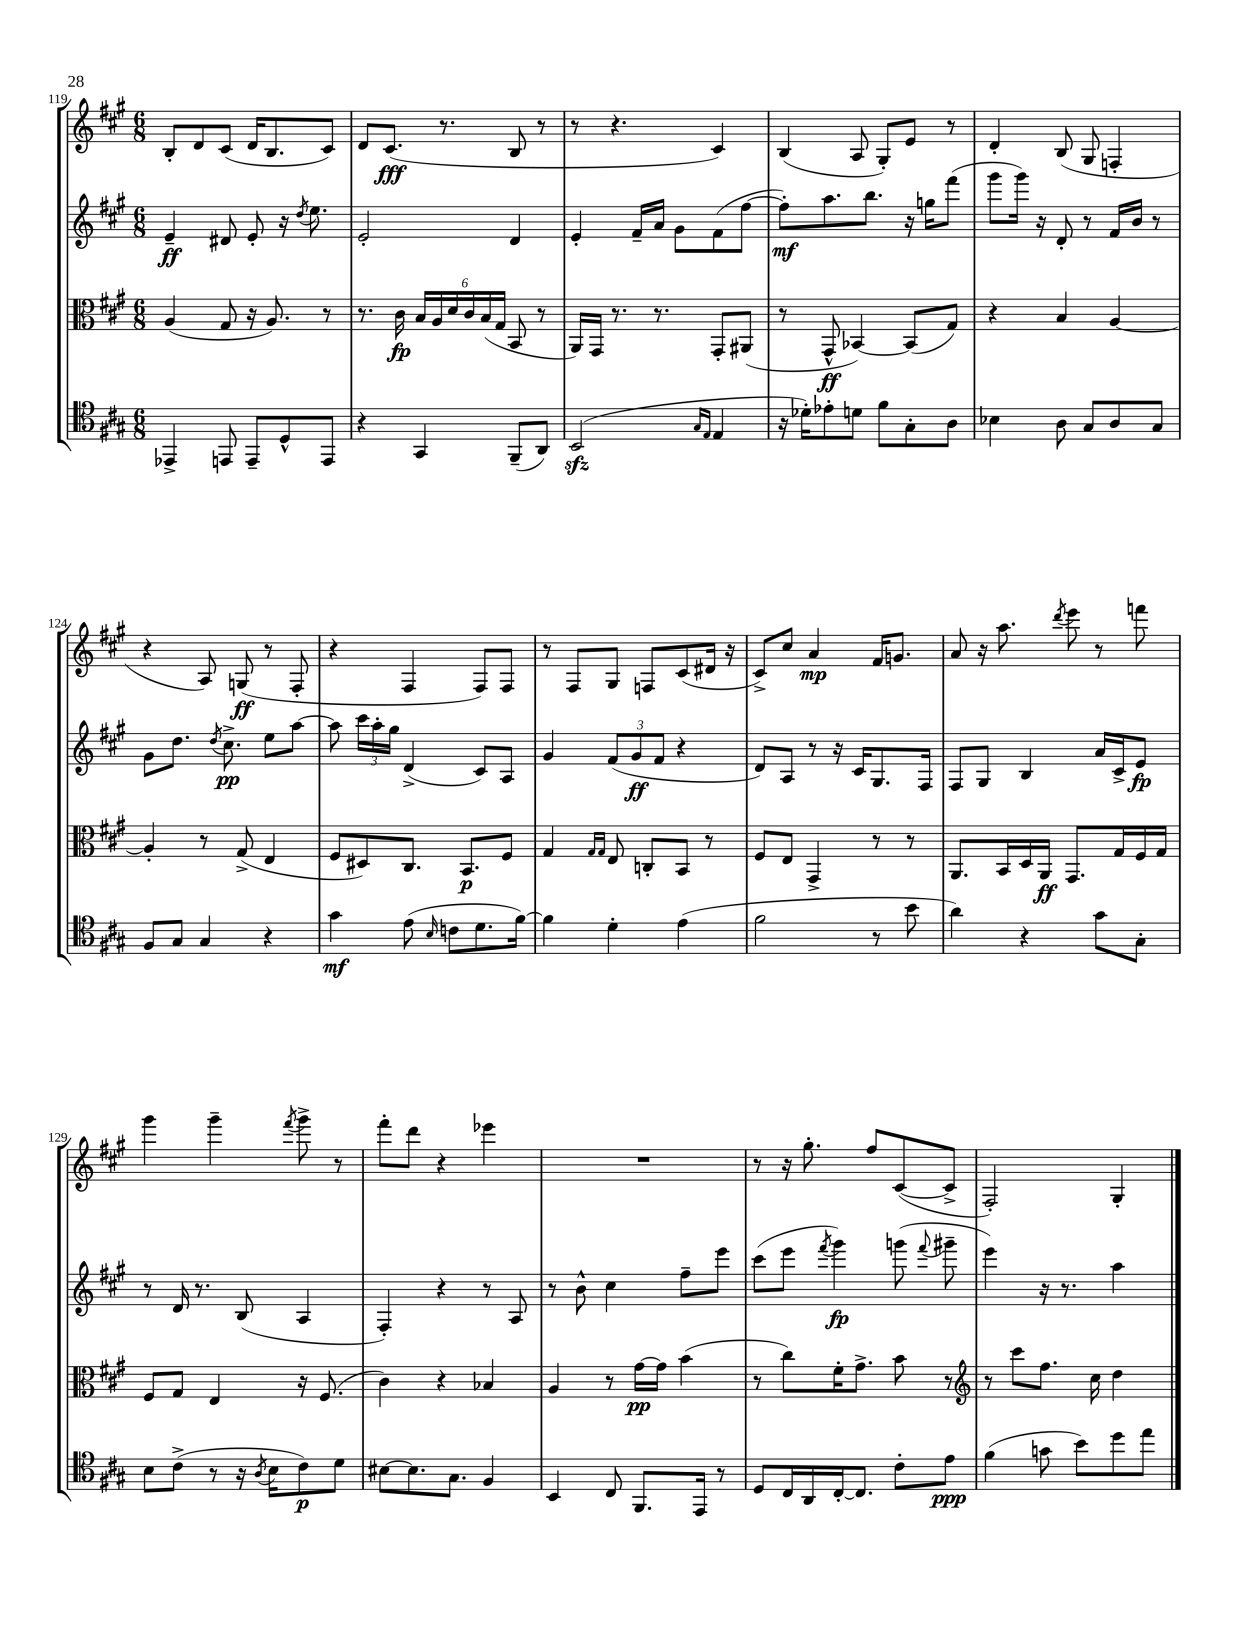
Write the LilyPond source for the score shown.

<<
\new StaffGroup <<
\new Staff = "s0" {
    \clef treble \key a \major \numericTimeSignature \time 6/8
    \autoBeamOff b8[-. d'8 cis'8]( d'16[ b8. cis'8]) |
    d'8[ cis'8.]\fff( r8. b8 r8 |
    r8 r4. cis'4) |
    b4( a8 gis8[-.) e'8] r8 |
    d'4-. b8( gis8 f4-. |
    r4 a8) g8\ff( r8 fis8-. |
    r4 fis4 fis8[) fis8] |
    r8 fis8[ gis8] f8[ cis'8( dis'16] r16 |
    cis'8[->) cis''8] a'4\mp fis'16[ g'8.] |
    a'8 r16 a''8. \acciaccatura { d'''8 } e'''8 r8 f'''8 |
    gis'''4 gis'''4-- \acciaccatura { fis'''8 } gis'''8-> r8 |
    fis'''8[-. d'''8] r4 ees'''4 |
    R2. |
    r8 r16 gis''8.-. fis''8[ cis'8~( cis'8]-> |
    fis2-.) gis4-. \bar "|." |
}
\new Staff = "s1" {
    \clef treble \key a \major \numericTimeSignature \time 6/8
    \autoBeamOff e'4--\ff dis'8 e'8-. r16 \acciaccatura { d''8 } e''8. |
    e'2-. d'4 |
    e'4-. fis'16[-- a'16] gis'8[ fis'8( fis''8]~ |
    fis''8[-.\mf) a''8. b''8.] r16 g''16[ fis'''8]( |
    gis'''8[ gis'''16]) r16 d'8-. r8 fis'16[ b'16] r8 |
    gis'8[ d''8.] \acciaccatura { d''8 } cis''8.->\pp e''8[ a''8]~ |
    a''8 \tuplet 3/2 { cis'''16[ a''16-. gis''16] } d'4->( cis'8[) a8] |
    gis'4 \tuplet 3/2 { fis'8[( gis'8\ff fis'8] } r4 |
    d'8[) a8] r8 r16 cis'16[ gis8. fis16] |
    fis8[ gis8] b4 a'16[ cis'16-> e'8]\fp |
    r8 d'16 r8. b8( a4 |
    fis4-.) r4 r8 a8 |
    r8 b'8-^ cis''4 fis''8[-- e'''8] |
    cis'''8[( e'''8] \acciaccatura { fis'''8 } gis'''4\fp) g'''8( \appoggiatura { fis'''8 } gis'''8-- |
    e'''4) r16 r8. a''4 \bar "|." |
}
\new Staff = "s2" {
    \clef alto \key a \major \numericTimeSignature \time 6/8
    \autoBeamOff a4( gis8 r16 a8.) r8 |
    r8. cis'16\fp \tuplet 6/4 { b16[ a16 d'16 cis'16 b16( gis16] } b,8 r8 |
    a,16[) gis,16] r8. r8. gis,8[-. ais,8]( |
    r8 gis,8-^\ff bes,4~) bes,8[( gis8]) |
    r4 b4 a4~ |
    a4-. r8 gis8->( e4 |
    fis8[ dis8) cis8.] b,8.[\p fis8] |
    gis4 \grace { gis16[ gis16] } e8 c8[-. b,8] r8 |
    fis8[ e8] gis,4-> r8 r8 |
    a,8.[ b,16 d16 a,16]\ff gis,8.[ gis16 fis16 gis16] |
    fis8[ gis8] e4 r16 fis8.( |
    cis'4) r4 bes4 |
    a4 r8 gis'16[~\pp gis'16] b'4( |
    r8 cis''8[) fis'16-. gis'8.]-> b'8 r8 |
    \clef treble r8 cis'''8[ fis''8.] cis''16 d''4 \bar "|." |
}
\new Staff = "s3" {
    \clef tenor \key a \major \numericTimeSignature \time 6/8
    \autoBeamOff ees,4-> e,8 e,8[-- d8-^ e,8] |
    r4 gis,4 fis,8[--( a,8]) |
    b,2\sfz( \grace { gis16[ e16] } e4 |
    r16 des'16[-.) ees'8-. d'8] fis'8[ gis8-. a8] |
    bes4 a8 gis8[ a8 gis8] |
    fis8[ gis8] gis4 r4 |
    gis'4\mf e'8( \grace { b16 } c'8[ d'8. fis'16]~) |
    fis'4 d'4-. e'4( |
    fis'2 r8 b'8 |
    a'4) r4 gis'8[ gis8]-. |
    b8[ cis'8]->( r8 r16 \acciaccatura { a8 } b16[ cis'8\p) d'8] |
    bis8[~ bis8. gis8.] fis4 |
    b,4 cis8 fis,8.[ e,16] r8 |
    d8[ cis16 a,16 cis16~-. cis8.] cis'8[-. e'8]\ppp |
    fis'4( g'8 b'8[) d''8 e''8] \bar "|." |
}
>>
>>
\layout { \context { \Score currentBarNumber = #119 } }
